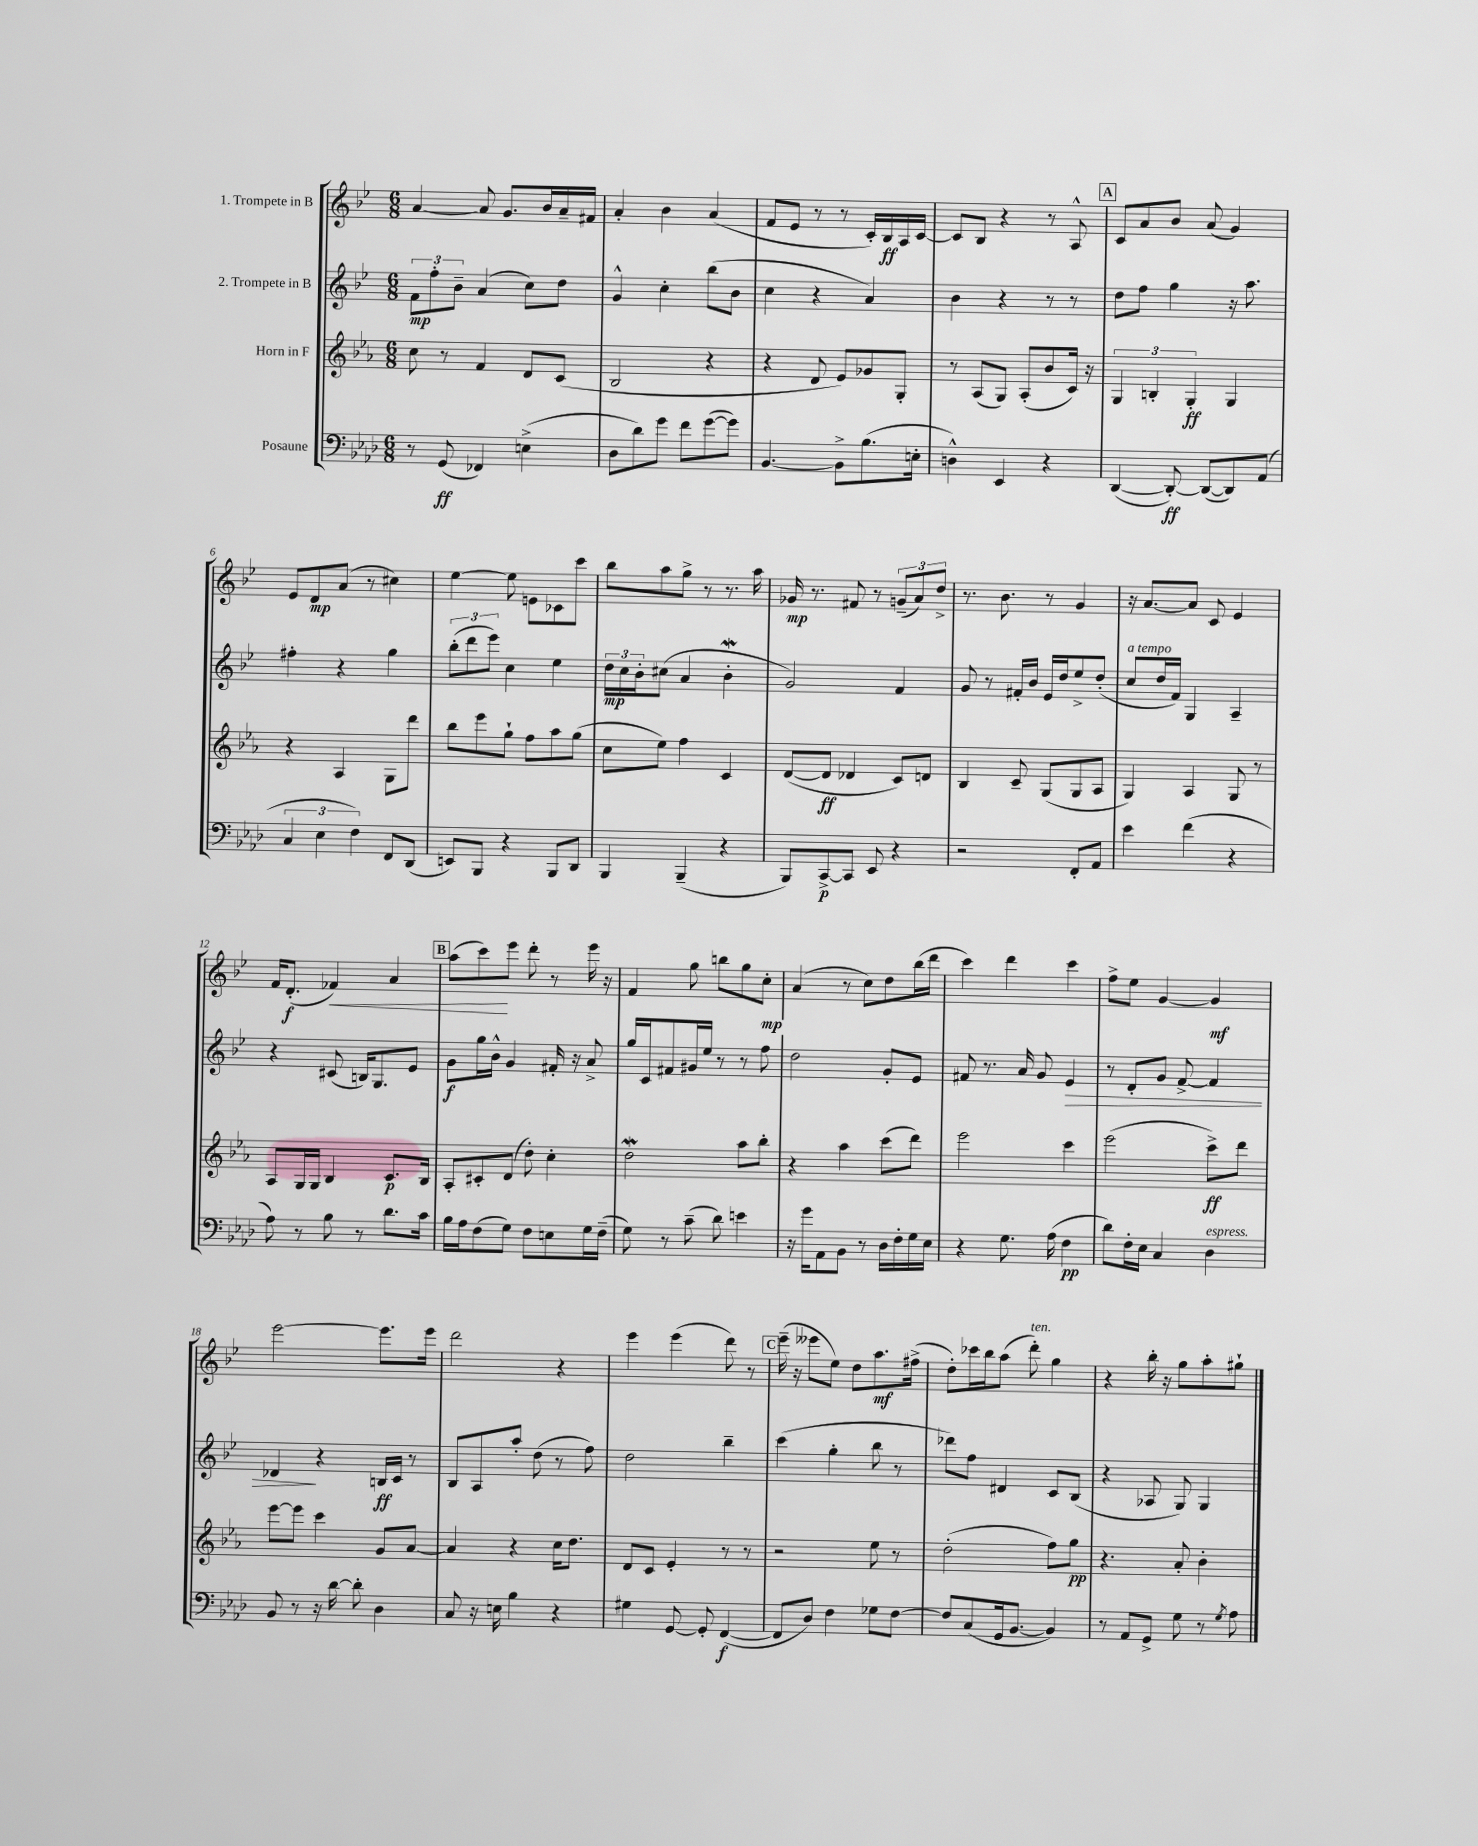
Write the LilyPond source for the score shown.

<<
\new StaffGroup <<
\new Staff = "s0" \with { instrumentName = "1. Trompete in B" } {
    \clef treble \key bes \major \numericTimeSignature \time 6/8
    a'4~ a'8 g'8. bes'16 a'16-- fis'16 |
    a'4-. bes'4 a'4( |
    f'8 ees'8 r8 r8 c'16-.) bes16\ff a16 c'16~ |
    c'8 bes8 r4 r8 a8-^ |
    \mark \markup { \box "A" } c'8 a'8 bes'8 a'8( g'4) |
    ees'8 d'8\mp a'8( r8 cis''4) |
    ees''4~ ees''8 e'8 ces'8 c'''8 |
    bes''8 a''8 g''8-> r8 r8. a''16 |
    ges'16\mp r8. fis'8 r8 \tuplet 3/2 { g'8--( a'8) d''8-> } |
    r8. bes'8. r8 g'4 |
    r16 a'8.~ a'8 c'8 ees'4 |
    f'16 d'8.-.\f( fes'4\<) a'4 |
    \mark \markup { \box "B" } a''8( c'''8\!) ees'''8 d'''8-. r8 ees'''16 r16 |
    f'4 g''8 b''8 g''8 c''8-.\mp |
    a'4( r8 c''8) d''8 bes''16( d'''16 |
    c'''4) d'''4 c'''4 |
    f''8-> ees''8 g'4~ g'4\mf |
    ees'''2~ ees'''8. ees'''16 |
    d'''2 r4 |
    ees'''4 ees'''4( d'''8) r8 |
    \mark \markup { \box "C" } ees'''16--( r16 eeses'''8 ees''8) d''8 a''8.\mf fis''16->( |
    d''8-.) ces'''16 bes''16 a''8( d'''8-.^\markup { \italic "ten." }) g''4 |
    r4 bes''16-. r16 g''8 a''8-. gis''8-! \bar "|." |
}
\new Staff = "s1" \with { instrumentName = "2. Trompete in B" } {
    \clef treble \key bes \major \numericTimeSignature \time 6/8
    \tuplet 3/2 { f'8\mp f''8-. bes'8-- } a'4( c''8) d''8 |
    g'4-^ c''4-. bes''8( bes'8 |
    c''4 r4 a'4) |
    bes'4 r4 r8 r8 |
    \mark \markup { \box "A" } d''8 f''8 g''4 r16 a''8. |
    fis''4-. r4 g''4 |
    \tuplet 3/2 { bes''8-.( d'''8 ees'''8) } c''4 ees''4 |
    \tuplet 3/2 { d''16\mp c''16 bes'16-. } cis''8( a'4 bes'4-.\mordent |
    g'2) f'4 |
    g'8 r8 fis'16-. bes'16 ees'16 d''16 ees''8-> d''8-.( |
    c''8^\markup { \italic "a tempo" } d''16 f'16) g4 a4-- |
    r4 cis'8( b16) g8. ees'8 |
    \mark \markup { \box "B" } g'8\f g''16 bes'16-^ g'4 fis'16-. r16 a'8-> |
    g''16 c'16 fis'8 gis'16 ees''16 r8 r8 f''8 |
    d''2 g'8-. ees'8 |
    fis'8 r8. a'16 g'8 ees'4\> |
    r8 d'8-. g'8 f'8~-> f'4 |
    des'4\! r4 b16\ff c'16 r8 |
    bes8 a8 a''8-. d''8( r8 f''8) |
    d''2 bes''4-- |
    \mark \markup { \box "C" } c'''4( g''4-. bes''8 r8 |
    des'''8) f''8 dis'4 c'8 bes8( |
    r4 aes8 g8) g4 \bar "|." |
}
\new Staff = "s2" \with { instrumentName = "Horn in F" } {
    \clef treble \key ees \major \numericTimeSignature \time 6/8
    c''8 r8 f'4 d'8 c'8( |
    bes2 r4 |
    r4 d'8 ees'8) ges'8 g8-. |
    r8 aes8( g8) aes8-.( bes'8 c'16) r16 |
    \mark \markup { \box "A" } \tuplet 3/2 { g4 b4-. g4-.\ff } g4 |
    r4 aes4 g8 d'''8 |
    bes''8 ees'''8 g''8-! f''8 aes''8 g''8( |
    c''8 ees''8) f''4 c'4 |
    d'8~( d'8\ff des'4 c'8) d'8 |
    bes4 c'8-- g8( g8 aes8 |
    g4) aes4 g8 r8 |
    aes8 g16 g16 bes4 c'8.\p bes16 |
    \mark \markup { \box "B" } aes8-. cis'8-. d'8( d''8-.) c''4-. |
    d''2\mordent aes''8 bes''8-. |
    r4 aes''4 c'''8( d'''8) |
    ees'''2 c'''4 |
    ees'''2( c'''8->\ff) d'''8 |
    ees'''8~ ees'''8 c'''4 g'8 aes'8~ |
    aes'4 r4 c''16 d''8. |
    d'8 c'8 ees'4-. r8 r8 |
    \mark \markup { \box "C" } r2 ees''8 r8 |
    d''2-.( f''8) g''8\pp |
    r4. aes'8-. bes'4-. \bar "|." |
}
\new Staff = "s3" \with { instrumentName = "Posaune" } {
    \clef bass \key aes \major \numericTimeSignature \time 6/8
    r8 g,8\ff( fes,4) e4->( |
    des8 des'8) g'8 f'8 g'8~( g'8) |
    bes,4.~ bes,8-> bes8.( e16-. |
    d4-^) ees,4 r4 |
    \mark \markup { \box "A" } des,4~( des,8~-.\ff) des,8~( des,8) aes,8( |
    \tuplet 3/2 { c4 ees4 f4) } f,8 des,8( |
    e,8) bes,,8 r4 bes,,8 des,8 |
    bes,,4 bes,,4--( r4 |
    bes,,8) c,8~->\p c,8 ees,8 r4 |
    r2 f,8-. aes,8 |
    ees'4 f'4( r4 |
    aes8) r8 bes8 r8 des'8. c'16 |
    \mark \markup { \box "B" } bes16 aes16 f8( g8) f8 e8 g16 f16--( |
    g8) r8 c'8--( des'8) e'4 |
    r16 g'16 aes,8 bes,8 r8 des16 f16-. g16 ees16 |
    r4 g8. aes16( f4\pp |
    des'8) f16-. ees16 c4 des4^\markup { \italic "espress." } |
    bes,8 r8 r16 des'16~ des'8-. des4 |
    c8 r16 e16 bes4 r4 |
    gis4 g,8~ g,8-. f,4~\f( |
    \mark \markup { \box "C" } f,8 des8) f4 ges8 f8~ |
    f8 c8( g,16 bes,8.~ bes,4) |
    r8 aes,8 g,8-> g8 r8 \acciaccatura { g8 } aes8 \bar "|." |
}
>>
>>
